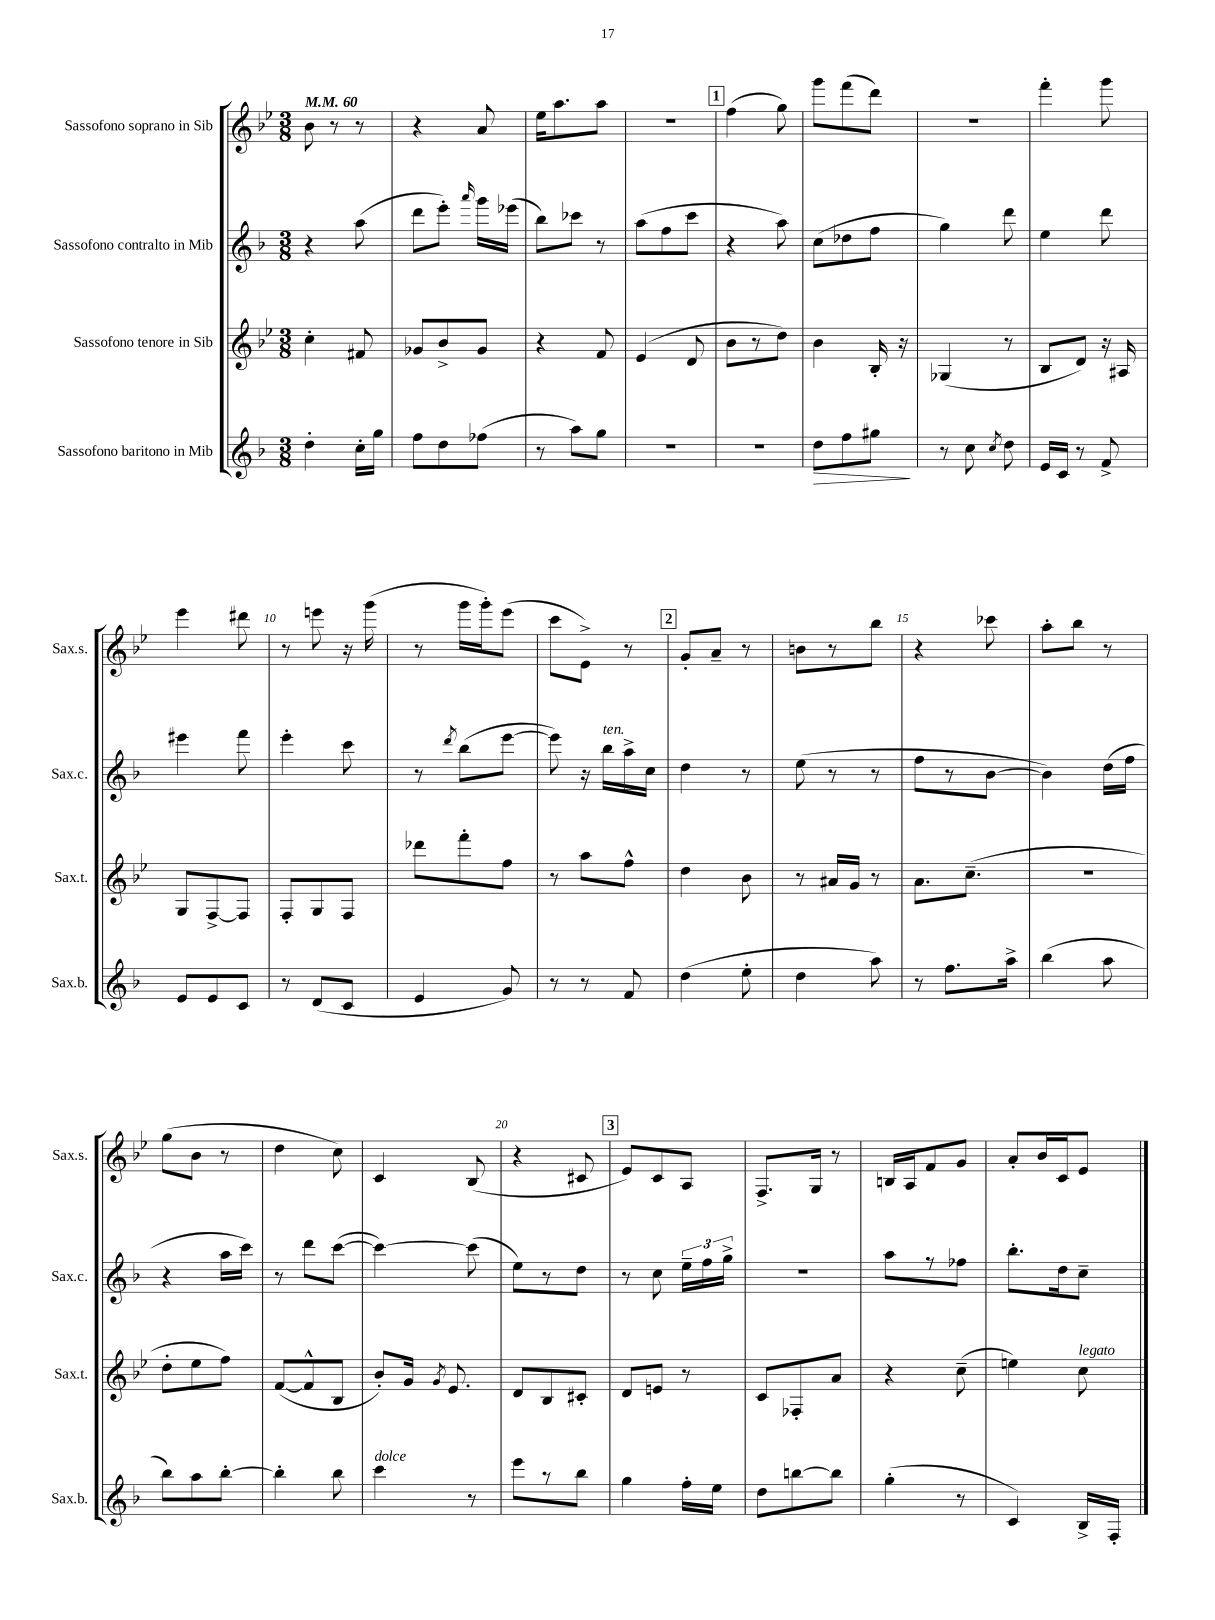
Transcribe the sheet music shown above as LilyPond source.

<<
\new StaffGroup <<
\new Staff = "s0" \with { instrumentName = "Sassofono soprano in Sib" shortInstrumentName = "Sax.s." } {
    \clef treble \key bes \major \numericTimeSignature \time 3/8 \tempo 4 = 60
    \autoBeamOff bes'8 r8 r8 |
    r4 a'8 |
    ees''16[ a''8. a''8] |
    R4. |
    \mark \markup { \box "1" } f''4( g''8) |
    g'''8[ f'''8( d'''8]) |
    R4. |
    f'''4-. g'''8 |
    ees'''4 dis'''8 |
    r8 e'''8 r16 g'''16( |
    r8 g'''16[ g'''16-.) ees'''8]( |
    c'''8[ ees'8]->) r8 |
    \mark \markup { \box "2" } g'8[-. a'8]-- r8 |
    b'8[ r8 bes''8] |
    r4 ces'''8 |
    a''8[-. bes''8] r8 |
    g''8[( bes'8] r8 |
    d''4 c''8) |
    c'4 bes8( |
    r4 cis'8 |
    \mark \markup { \box "3" } ees'8[) c'8 a8] |
    f8.[-> g16] r8 |
    b16[ a16 f'8 g'8] |
    a'8[-. bes'16 c'16 ees'8] \bar "|." |
}
\new Staff = "s1" \with { instrumentName = "Sassofono contralto in Mib" shortInstrumentName = "Sax.c." } {
    \clef treble \key f \major \numericTimeSignature \time 3/8
    \autoBeamOff r4 a''8( |
    d'''8[ e'''8]-.) \grace { a'''16 } g'''16[ ees'''16]( |
    bes''8[) ces'''8] r8 |
    a''8[( f''8 c'''8] |
    \mark \markup { \box "1" } r4 a''8) |
    c''8[( des''8 f''8] |
    g''4) d'''8 |
    e''4 d'''8 |
    eis'''4 f'''8 |
    e'''4-. c'''8 |
    r8 \acciaccatura { d'''8 } bes''8[( e'''8]~ |
    e'''8) r16 bes''16[^\markup { \italic "ten." } a''16-> c''16] |
    \mark \markup { \box "2" } d''4 r8 |
    e''8( r8 r8 |
    f''8[ r8 bes'8]~ |
    bes'4) d''16[( f''16] |
    r4 a''16[ c'''16]) |
    r8 d'''8[ c'''8]~( |
    c'''4~) c'''8( |
    e''8[) r8 d''8] |
    \mark \markup { \box "3" } r8 c''8 \tuplet 3/2 { e''16[-- f''16 g''16]-> } |
    R4. |
    a''8[ r8 fes''8] |
    bes''8.[-. d''16 c''8]-- \bar "|." |
}
\new Staff = "s2" \with { instrumentName = "Sassofono tenore in Sib" shortInstrumentName = "Sax.t." } {
    \clef treble \key bes \major \numericTimeSignature \time 3/8
    \autoBeamOff c''4-. fis'8 |
    ges'8[ bes'8-> ges'8] |
    r4 f'8 |
    ees'4( d'8 |
    \mark \markup { \box "1" } bes'8[ r8 d''8]) |
    bes'4 bes16-. r16 |
    ges4( r8 |
    bes8[ d'8]) r16 ais16 |
    g8[ f8~-> f8] |
    f8[-. g8 f8] |
    des'''8[ f'''8-. f''8] |
    r8 a''8[ f''8]-^ |
    \mark \markup { \box "2" } d''4 bes'8 |
    r8 ais'16[ g'16] r8 |
    a'8.[ c''8.]--( |
    R4. |
    d''8[-. ees''8 f''8]) |
    f'8[~( f'8-^ bes8] |
    bes'8[-.) g'16] \acciaccatura { g'8 } ees'8. |
    d'8[ bes8 cis'8]-. |
    \mark \markup { \box "3" } d'8[ e'8] r8 |
    c'8[ fes8-. a'8] |
    r4 c''8--( |
    e''4) c''8^\markup { \italic "legato" } \bar "|." |
}
\new Staff = "s3" \with { instrumentName = "Sassofono baritono in Mib" shortInstrumentName = "Sax.b." } {
    \clef treble \key f \major \numericTimeSignature \time 3/8
    \autoBeamOff d''4-. c''16[-. g''16] |
    f''8[ d''8 fes''8]( |
    r8 a''8[) g''8] |
    R4. |
    \mark \markup { \box "1" } R4. |
    d''8[\> f''8 gis''8]\! |
    r8 c''8 \acciaccatura { c''8 } d''8 |
    e'16[ c'16] r8 f'8-> |
    e'8[ e'8 c'8] |
    r8 d'8[( c'8] |
    e'4 g'8) |
    r8 r8 f'8 |
    \mark \markup { \box "2" } d''4( e''8-. |
    d''4 a''8) |
    r8 f''8.[ a''16]-> |
    bes''4( a''8 |
    bes''8[) a''8 bes''8]~-. |
    bes''4-. bes''8 |
    c'''4^\markup { \italic "dolce" } r8 |
    e'''8[ r8 bes''8] |
    \mark \markup { \box "3" } g''4 f''16[-. e''16] |
    d''8[ b''8~ b''8] |
    g''4-.( r8 |
    c'4) bes16[-> f16]-. \bar "|." |
}
>>
>>
\layout { \context { \Score \override BarNumber.break-visibility = ##(#f #t #t) barNumberVisibility = #(every-nth-bar-number-visible 5) } }
